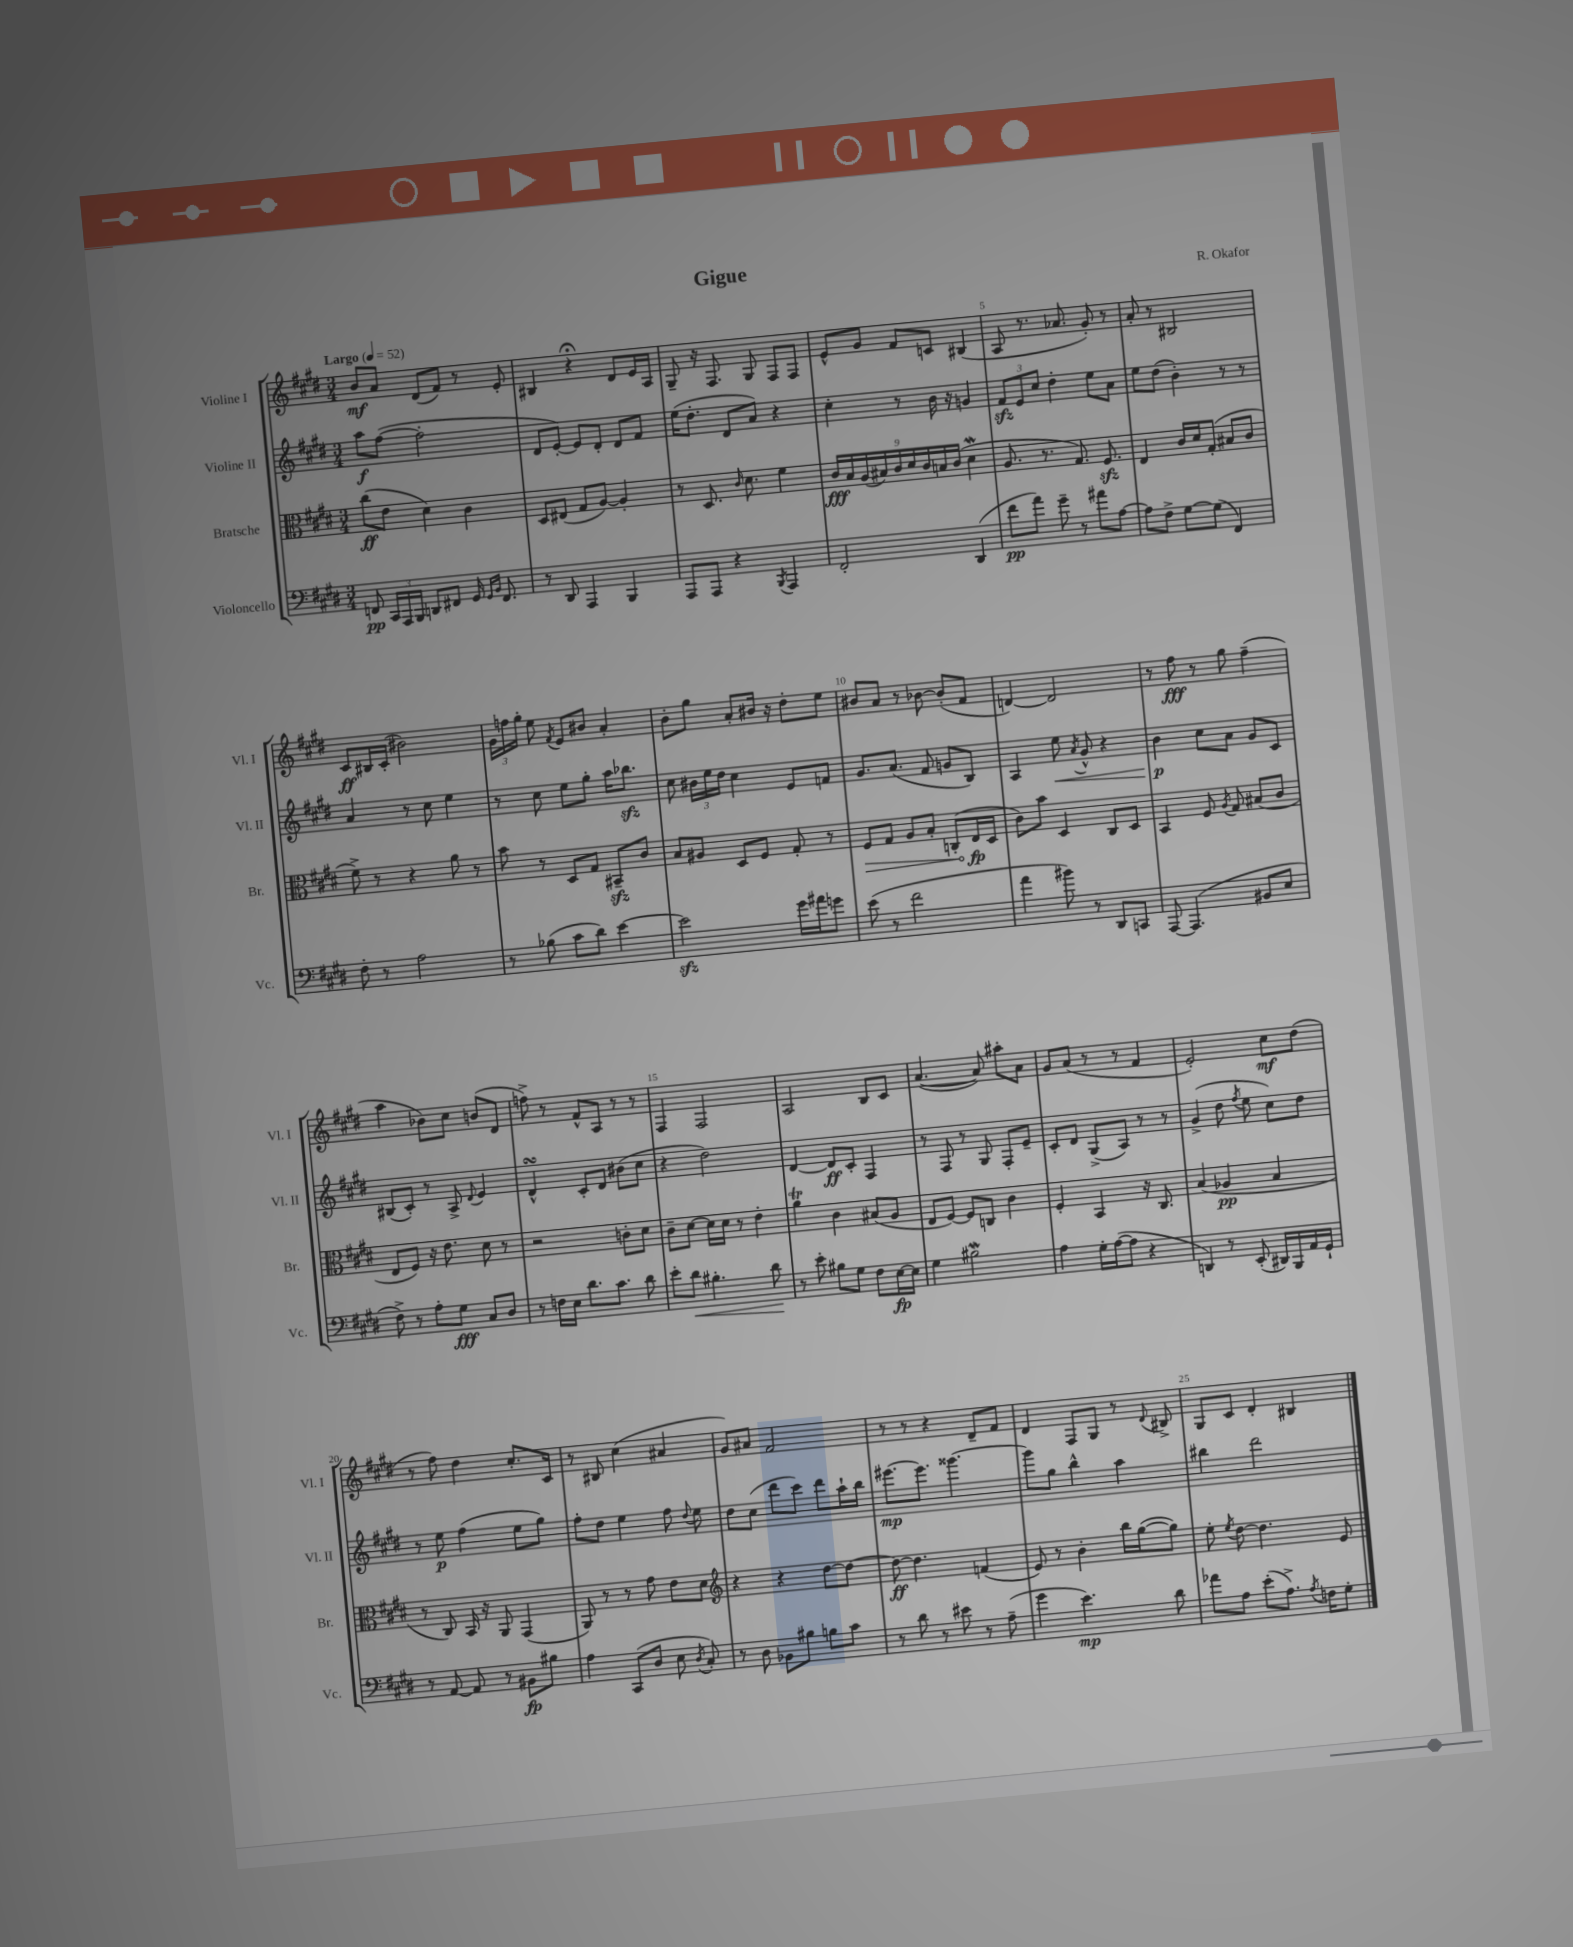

**kern	**kern	**kern	**kern
*staff4	*staff3	*staff2	*staff1
*clefF4	*clefC3	*clefG2	*clefG2
*k[f#c#g#d#]	*k[f#c#g#d#]	*k[f#c#g#d#]	*k[f#c#g#d#]
*M3/4	*M3/4	*M3/4	*M3/4
*MM52	*MM52	*MM52	*MM52
8FF	(8cc#	8aa	8b
24CC#	8e	([8ff#	8a
24AAA	.	.	.
24BBB	.	.	.
8DD	4d#)	2ff#']	(8d#
8FF#	.	.	8f#)
16GG#	4c#	.	8r
16qqGG#	.	.	.
16qqBB	.	.	.
8.FF#	.	.	.
.	.	.	8e'
=	=	=	=
8r	8D#	8d#	4B#
8DD#	(8E#	[8e')	.
4AAA	8G#	8e]	4r;
.	[8A)	8d#'	.
4BBB	4A']	8d#	8d#
.	.	8f#	16e
.	.	.	16A
=	=	=	=
8AAA	8r	(16ee	8G#~
.	.	8.dd#'	.
8AAA	8.D#	.	16r
.	.	.	8.F#
4r	.	8d#	.
.	16qqc#	.	.
.	8.d#	.	.
.	.	8a)	8G#
8qBBB	.	.	.
4AAA	4f#	4r	8F#
.	.	.	8F#
=	=	=	=
2FF#'	18c#	4cc#'	8e^^
.	18B	.	.
.	(18A	.	.
.	.	.	8g#
.	18B#)	.	.
.	18c#	.	.
.	.	8r	8f#
.	18d#	.	.
.	18c#	.	.
.	.	16b	8c
.	18B	.	.
.	.	16r	.
.	(18c#	.	.
(4DD#	4d#	4g	(4B#
=	=	=	=
8f#	8.A	12f#	8A
.	.	12e	.
8a)	.	.	8.r
.	.	12cc#	.
.	8.r	.	.
8g#~	.	4dd#'	.
.	.	.	8.a-
8r	8.G#)	.	.
8a#	.	8ee	8g#')
.	8.F#	.	.
[8A	.	8a	8r
=	=	=	=
8A]	4E	8ee	8a'
8F#^	.	(8dd#	8r
[8G#	16c#	4b')	2B#
.	16d#	.	.
(8G#]	(8G#'	.	.
4FF#)	8B#	8r	.
.	8c#	8r	.
=	=	=	=
8F#'	8f#^)	4a	8c#
8r	8r	.	16B#
.	.	.	(16c#'
2A	4r	8r	2b#)
.	.	8cc#	.
.	8a	4ee	.
.	8r	.	.
=	=	=	=
8r	8b	8r	24g#
.	.	.	24ff
.	.	.	24gg#'
(8B-	8r	8cc#	8ee
.	.	.	8qf#
8c#	8D#	8ee	8e
8d#)	8G#	8gg#'	8b#
[4e	8BB#~	16aa	4a'
.	.	8.bb-	.
.	8c#	.	.
=	=	=	=
2e]	8B	8cc#	8b'
.	8A#	24b#	8gg#
.	.	24ee	.
.	.	24dd#	.
.	8D#	4cc#	8a'
.	8F#	.	16b#
.	.	.	16r
16g#	8G#'	8e	8dd#'
16a#	.	.	.
8g	8r	8f	8ee
=	=	=	=
(8e	8F#	8.g#	8b#
8r	8G#	.	8a
.	.	(8.a	.
2f#	8A	.	8r
.	8B'	8f#	[8b-
.	(8C'	8g	(8b-']
.	16E	8B)	8f#
.	16D#	.	.
=	=	=	=
4a	8c#)	4A	[4d)
.	8b	.	.
8b#)	4D#	8ee	2d]
.	.	8qa	.
8r	.	8g#^^	.
8DD#	8C#	4r	.
8CC	8D#	.	.
=	=	=	=
[8AAA	4BB	4b	8r
(4.AAA]	.	.	8ff#
.	8F#	8cc#	8r
.	8qA	.	.
.	8G#	8a	8gg#
8BB#	(8B#	8g#	(4ff#~
8E	8c#	8c#	.
=	=	=	=
8F#^)	8E	(8B#	4aa
8r	8F#)	8c#')	.
8A'	16r	8r	8b-)
.	8.e	.	.
8G#	.	8A^	8cc#
.	.	8qqd#	.
8C#	8d#	4e	(8b
8D#	8r	.	8d#
=	=	=	=
8r	2r	4d#^^	8ff^)
16F	.	.	8r
16E	.	.	.
8.d#	.	8c#'	8f#^^
.	.	8d#	8A
8.c#	.	.	.
.	8c'	(8b#	8r
8d#	8d#	8cc#	8r
=	=	=	=
8e'	8c#~	4r	4F#
8d#	[8d#	.	.
4.B#'	16d#]	2dd#)	2F#
.	16d#	.	.
.	8r	.	.
.	4e'	.	.
8d#	.	.	.
=	=	=	=
8r	4a	[4d#	2A
8e'	.	.	.
8B#	4c#	8d#]	.
8G#	.	8c#'	.
8F#	(8B#	4F#	8B
[16E	8A	.	8c#
16E]	.	.	.
=	=	=	=
4G#	8E	8r	([4.a
.	[8F#)	8F#	.
2B#	8F#]	8r	.
.	8C	8G#	8a])
.	4c#	8F#'	8aa#'
.	.	8e~	8a
=	=	=	=
4A	4F#'	8c#'	8g#
.	.	8d#	(8a
16G#'	4BB	(8G#^	8r
([16A	.	.	.
8A]	.	8A)	8r
4r	16r	8r	4f#
.	8.C#	.	.
.	.	8r	.
=	=	=	=
4DD)	(4B	(4g#^	2e')
8r	4A-	8dd#	.
.	.	8qff#	.
(8EE'	.	8ee	.
16DD#)	4B	8cc#)	8cc#
16BBB	.	.	.
16AA	.	8dd#	(8dd#
16GG#`	.	.	.
=	=	=	=
8r	8r	8r	8r
[8AA	8C#)	8ee	8ff#)
8AA]	16BB	(4ff#	4dd#
.	16r	.	.
8r	8AA	.	.
8BB#	(4GG#	8ee	8.cc#'
8B#	.	8gg#)	.
.	.	.	16c#
=	=	=	=
4A	8AA)	8ff#'	8r
.	8r	8dd#	8B#
(8CC#	8r	4ee	(4cc#
8D#	8g#	.	.
8E	8e	8ff#	4a#
8qD#	.	8qqdd#	.
8C#')	8d#	8ee	.
=	=	=	=
*	*clefG2	*	*
8r	4r	8dd#	8g#)
8D#	.	(8cc#	8a#
8BB-	4r	8ddd#	2f#
8B#	.	8ccc#)	.
8B	[8dd#	8ddd#	.
8c#	8dd#_	16aa`	.
.	.	16bb	.
=	=	=	=
8r	8dd#_	[8.eee#	8r
8d#	4.dd#]	.	8r
.	.	8.eee#]	.
8r	.	.	4r
8e#	.	[4.ggg##	.
8r	(4f	.	8d#~
(8A~	.	.	8f#
=	=	=	=
4g#	8e)	8ggg##]	4d#
.	8r	8gg#	.
4.e)	4b'	4bb^^	8F#
.	.	.	8G#
.	16bb	4aa	8r
.	([16gg#	.	.
.	.	.	8qqd#
8d#	8gg#])	.	8B#^
=	=	=	=
8a-	8ee'	4bb#	8G#
.	8qee	.	.
8A	[8dd#	.	8c#
(8e'	4.dd#]	2ddd#	4d#'
8.A^)	.	.	.
.	.	.	4B#
8qA	.	.	.
16F	.	.	.
8G#'	8e	.	.
==	==	==	==
*-	*-	*-	*-
